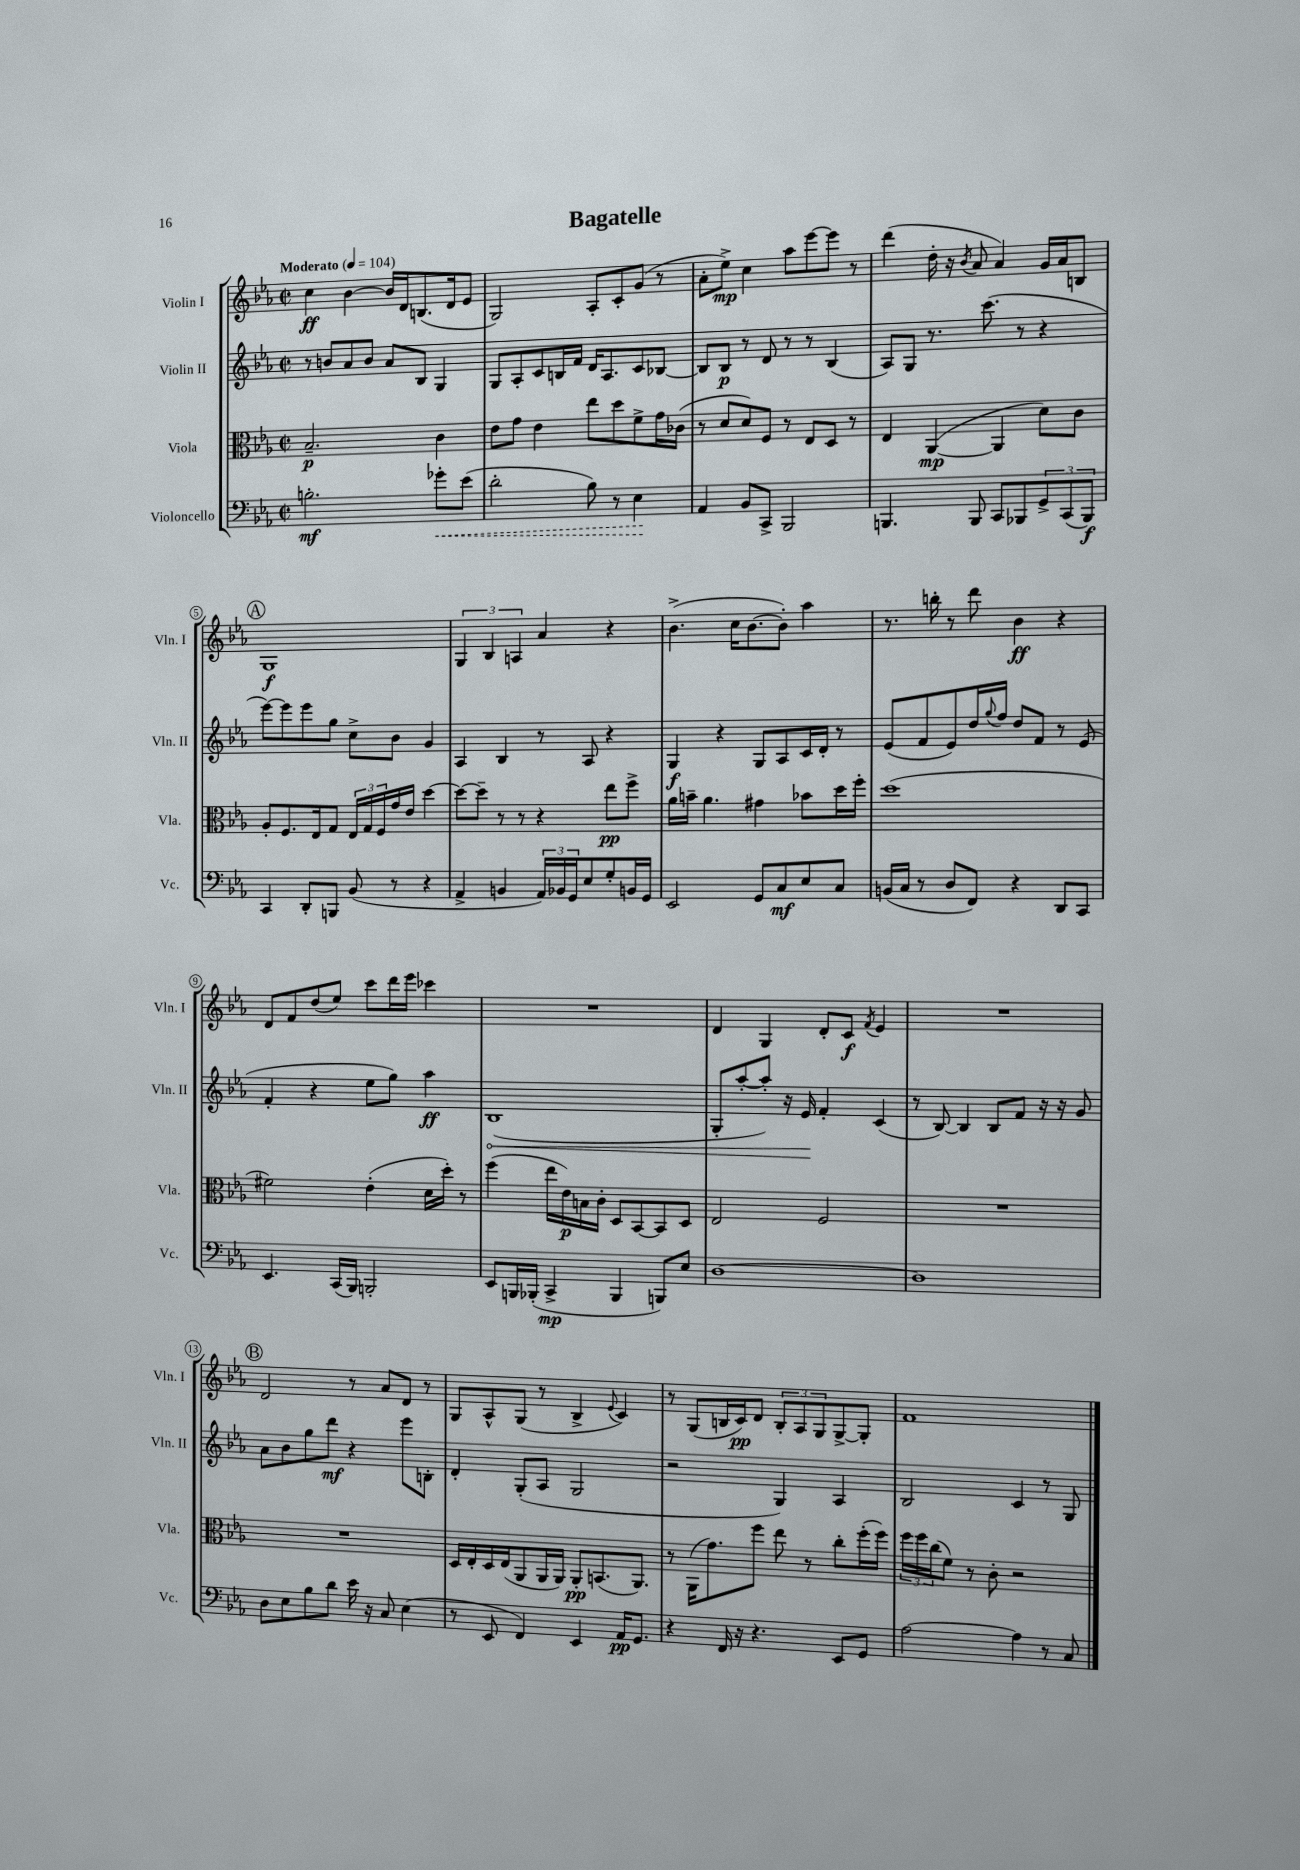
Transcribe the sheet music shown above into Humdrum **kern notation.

**kern	**dynam	**kern	**dynam	**kern	**dynam	**kern	**dynam
*part4	*part4	*part3	*part3	*part2	*part2	*part1	*part1
*staff4	*staff4	*staff3	*staff3	*staff2	*staff2	*staff1	*staff1
*I"Violoncello	*	*I"Viola	*	*I"Violin II	*	*I"Violin I	*
*I'Vc.	*	*I'Vla.	*	*I'Vln. II	*	*I'Vln. I	*
*clefF4	*	*clefC3	*	*clefG2	*	*clefG2	*
*k[b-e-a-]	*	*k[b-e-a-]	*	*k[b-e-a-]	*	*k[b-e-a-]	*
*M2/2	*	*M2/2	*	*M2/2	*	*M2/2	*
*met(c|)	*	*met(c|)	*	*met(c|)	*	*met(c|)	*
*MM104	*	*MM104	*	*MM104	*	*MM104	*
=1	=1	=1	=1	=1	=1	=1	=1
!	!	!	!	!	!	!LO:TX:a:B:t=Moderato	!
2.Bn'\	mf	2.B-~/	p	8r	.	4cc\	ff
.	.	.	.	8bn/L	.	.	.
.	.	.	.	8a-/	.	[4b-\	.
.	.	.	.	8b/J	.	.	.
.	.	.	.	8a-/L	.	16b-/LL]	.
.	.	.	.	.	.	16d/J	.
.	.	.	.	8B-/J	.	(8.Bn/	.
!	!LO:HP:b	!	!	!	!	!	!
8g-X'\L	<	4c\	.	4G/	.	.	.
.	.	.	.	.	.	16d/k	.
(8e-\J	.	.	.	.	.	8e-/J	.
=2	=2	=2	=2	=2	=2	=2	=2
2d'\	.	8e-\L	.	8G/L	.	2G/)	.
.	.	8g\J	.	8A-'/	.	.	.
.	.	4e-\	.	8c/	.	.	.
.	.	.	.	16Bn/L	.	.	.
.	.	.	.	16f/JJ	.	.	.
8B-\)	.	8ee-\L	.	16d/KL	.	8A-'/L	.
.	.	.	.	8.A-/	.	.	.
8r	.	8dd\	.	.	.	8c'/	.
4E-\	.	8f^\	.	8c/	.	(8g/J	.
.	.	16g\L	.	[8B-X/J	.	8r	.
.	.	(16c-X\JJ	.	.	.	.	.
.	[	.	.	.	.	.	.
=3	=3	=3	=3	=3	=3	=3	=3
4AA-/	.	8r	.	8B-/L]	.	8a-'\L	.
.	.	8d/L	.	8B-/J	p	8ee-^\J)	mp
8BB-/L	.	8d/)	.	8r	.	4cc\	.
8CC^/J	.	8F/J	.	8d/	.	.	.
2BBB-/	.	8r	.	8r	.	8aa-\L	.
.	.	8E-/L	.	8r	.	[8eee-\	.
.	.	8D/J	.	(4B-/	.	8eee-\J]	.
.	.	8r	.	.	.	8r	.
=4	=4	=4	=4	=4	=4	=4	=4
4.BBBn/	.	4E-/	.	8A-/L)	.	(4ddd\	.
.	.	.	.	8G/J	.	.	.
.	.	([4AA-/	mp	8.r	.	16dd'\	.
.	.	.	.	.	.	16r	.
.	.	.	.	.	.	8qb-/	.
8BBB/	.	.	.	.	.	8a-/	.
.	.	.	.	(8.ccc\	.	.	.
8CC/L	.	4AA-/]	.	.	.	4a-/)	.
8BBB-X/	.	.	.	8r	.	.	.
12GG^/	.	8d\L)	.	4r	.	16g/LL	.
.	.	.	.	.	.	16a-/J	.
(12CC/	.	.	.	.	.	.	.
.	.	8c\J	.	.	.	8Bn/J	.
12BBB-/J)	f	.	.	.	.	.	.
!!LO:LB:g=z
!!LO:REH:place=s1:t=A
=5	=5	=5	=5	=5	=5	=5	=5
4CC/	.	8A-'/L	.	[8eee-\L)	.	1G	f
.	.	8.F/	.	8eee-\]	.	.	.
8DD'/L	.	.	.	8eee-\	.	.	.
.	.	16E-/k	.	.	.	.	.
8BBBn/J	.	8G/J	.	8gg\J	.	.	.
(8BB-/	.	24E-/LL	.	8cc^\L	.	.	.
.	.	24G/	.	.	.	.	.
.	.	24F/	.	.	.	.	.
8r	.	16g/	.	8b-\J	.	.	.
.	.	16e-/JJ	.	.	.	.	.
4r	.	[4dd\	.	4g/	.	.	.
=6	=6	=6	=6	=6	=6	=6	=6
4AA-^/	.	8dd\L_	.	4A-/	.	6G/	.
.	.	8dd~\J]	.	.	.	.	.
.	.	.	.	.	.	6B-/	.
4BBn/	.	8r	.	4B-/	.	.	.
.	.	.	.	.	.	6An/	.
.	.	8r	.	.	.	.	.
24AA-/LL)	.	4r	.	8r	.	4a-/	.
24BB-X/	.	.	.	.	.	.	.
24GG/J	.	.	.	.	.	.	.
8E-/	.	.	.	8A-/	.	.	.
8G'/	.	8ee-\L	pp	4r	.	4r	.
16BBn/L	.	8ff^\J	.	.	.	.	.
16GG/JJ	.	.	.	.	.	.	.
=7	=7	=7	=7	=7	=7	=7	=7
2EE-/	.	16a-\LL	.	4G/	f	(4.b-^\	.
.	.	16bn~\JJ	.	.	.	.	.
.	.	4.a-\	.	.	.	.	.
.	.	.	.	4r	.	.	.
.	.	.	.	.	.	16cc\KL	.
.	.	.	.	.	.	[8.b-\	.
8GG/L	.	4g#X\	.	8G/L	.	.	.
8C/	mf	.	.	8A-/	.	8b-'\J])	.
8E-/	.	8b-X\L	.	16c/L	.	4aa-\	.
.	.	.	.	16d'/JJ	.	.	.
8C/J	.	16dd\L	.	8r	.	.	.
.	.	16ff'\JJ	.	.	.	.	.
=8	=8	=8	=8	=8	=8	=8	=8
(16BBn/LL	.	(1dd	.	(8e-/L	.	8.r	.
16C/JJ	.	.	.	.	.	.	.
8r	.	.	.	8f/	.	.	.
.	.	.	.	.	.	16bbn'\	.
8D/L	.	.	.	8e-/)	.	8r	.
8FF/J)	.	.	.	16dd/L	.	8ddd\	.
.	.	.	.	8qqgg/	.	.	.
.	.	.	.	16ff/JJ	.	.	.
4r	.	.	.	8dd/L	.	4b-\	ff
.	.	.	.	8f/J	.	.	.
8DD/L	.	.	.	8r	.	4r	.
8CC/J	.	.	.	(8e-/	.	.	.
!!LO:LB:g=z
=9	=9	=9	=9	=9	=9	=9	=9
4.EE-/	.	2f#X\)	.	4f'/	.	8d/L	.
.	.	.	.	.	.	8f/	.
.	.	.	.	4r	.	(8dd/	.
(16CC/LL	.	.	.	.	.	8ee-/J)	.
16BBB-/JJ)	.	.	.	.	.	.	.
2BBBn'/	.	(4e-'\	.	8ee-\L	.	8ccc\L	.
.	.	.	.	8gg\J)	.	16ddd\L	.
.	.	.	.	.	.	16eee-\JJ	.
.	.	16d\LL	.	4aa-\	ff	4ccc-X\	.
.	.	16dd'\JJ)	.	.	.	.	.
.	.	8r	.	.	.	.	.
=10	=10	=10	=10	=10	=10	=10	=10
!	!	!	!	!	!LO:HP:b	!	!
8EE-/L	.	(4ff\	.	(1B-	<	1r	.
16BBBn/L	.	.	.	.	.	.	.
(16BBB-X'/JJ	.	.	.	.	.	.	.
4CC^/	mp	16ee-\LL	.	.	.	.	.
.	.	16e-\)	p	.	.	.	.
.	.	16Bn\	.	.	.	.	.
.	.	16c'\JJ	.	.	.	.	.
4BBB-/	.	8D/L	.	.	.	.	.
.	.	[8BB-/	.	.	.	.	.
8BBBn/L)	.	8BB-/]	.	.	.	.	.
8E-/J	.	8D/J	.	.	.	.	.
=11	=11	=11	=11	=11	=11	=11	=11
[1D	.	2E-/	.	8G'/L	.	4d/	.
.	.	.	.	[8aa-'/	.	.	.
.	.	.	.	8aa-'/J])	.	4G/	.
.	.	.	.	16r	.	.	.
.	.	.	.	16e-/	.	.	.
.	.	2F/	.	4f'/	[	8d'/L	.
.	.	.	.	.	.	8c/J	f
.	.	.	.	.	.	8qf/	.
.	.	.	.	(4c/	.	4e-/	.
=12	=12	=12	=12	=12	=12	=12	=12
1D]	.	1r	.	8r	.	1r	.
.	.	.	.	[8B-/)	.	.	.
.	.	.	.	4B-/]	.	.	.
.	.	.	.	8B-/L	.	.	.
.	.	.	.	8f/J	.	.	.
.	.	.	.	16r	.	.	.
.	.	.	.	16r	.	.	.
.	.	.	.	8g/	.	.	.
!!LO:LB:g=z
!!LO:REH:place=s1:t=B
=13	=13	=13	=13	=13	=13	=13	=13
8D\L	.	1r	.	8a-\L	.	2d/	.
8E-\	.	.	.	8b-\	.	.	.
8B-\	.	.	.	8gg\	.	.	.
8d\J	.	.	.	8ddd\J	mf	.	.
16e-\	.	.	.	4r	.	8r	.
16r	.	.	.	.	.	.	.
8C/	.	.	.	.	.	8a-/L	.
(4E-\	.	.	.	8eee-\L	.	8d/J	.
.	.	.	.	8Bn'\J	.	8r	.
=14	=14	=14	=14	=14	=14	=14	=14
8r	.	16D/LL	.	4d'/	.	8G/L	.
.	.	16E-'/	.	.	.	.	.
8EE-/	.	16D/	.	.	.	8A-^^/	.
.	.	(16E-/J	.	.	.	.	.
4FF/)	.	8AA-/	.	(8G'/L	.	(8G/J	.
.	.	16AA-/L	.	8A-/J	.	8r	.
.	.	16AA-/JJ)	.	.	.	.	.
4EE-/	.	8AA-'/L	pp	2G/	.	4B-^/	.
.	.	(8.BBn/	.	.	.	.	.
.	.	.	.	.	.	8qqe-/	.
16AA-/KL	pp	.	.	.	.	4c/)	.
8.GG/J	.	8.AA-/J)	.	.	.	.	.
=15	=15	=15	=15	=15	=15	=15	=15
4r	.	8r	.	2r	.	8r	.
.	.	(16AA-\KL	.	.	.	(8G/L	.
.	.	8.g\)	.	.	.	.	.
16FF/	.	.	.	.	.	16Bn/L	.
16r	.	.	.	.	.	16c/J)	pp
4.r	.	8ff\J	.	.	.	8d/J	.
.	.	8ee-\	.	4G/)	.	12B'/L	.
.	.	.	.	.	.	12A-/	.
.	.	8r	.	.	.	.	.
.	.	.	.	.	.	12G/	.
8EE-/L	.	8cc'\L	.	4A-/	.	[8G^/	.
8GG/J	.	(16ff'\L	.	.	.	8G'/J]	.
.	.	16ff\JJ)	.	.	.	.	.
=16	=16	=16	=16	=16	=16	=16	=16
[2A-\	.	24ff\LL	.	2B-/	.	1f	.
.	.	24ff\	.	.	.	.	.
.	.	(24cc\J	.	.	.	.	.
.	.	8f\J)	.	.	.	.	.
.	.	8r	.	.	.	.	.
.	.	8c'\	.	.	.	.	.
4A-\]	.	2r	.	4c/	.	.	.
8r	.	.	.	8r	.	.	.
8C/	.	.	.	8G/	.	.	.
==	==	==	==	==	==	==	==
*-	*-	*-	*-	*-	*-	*-	*-
